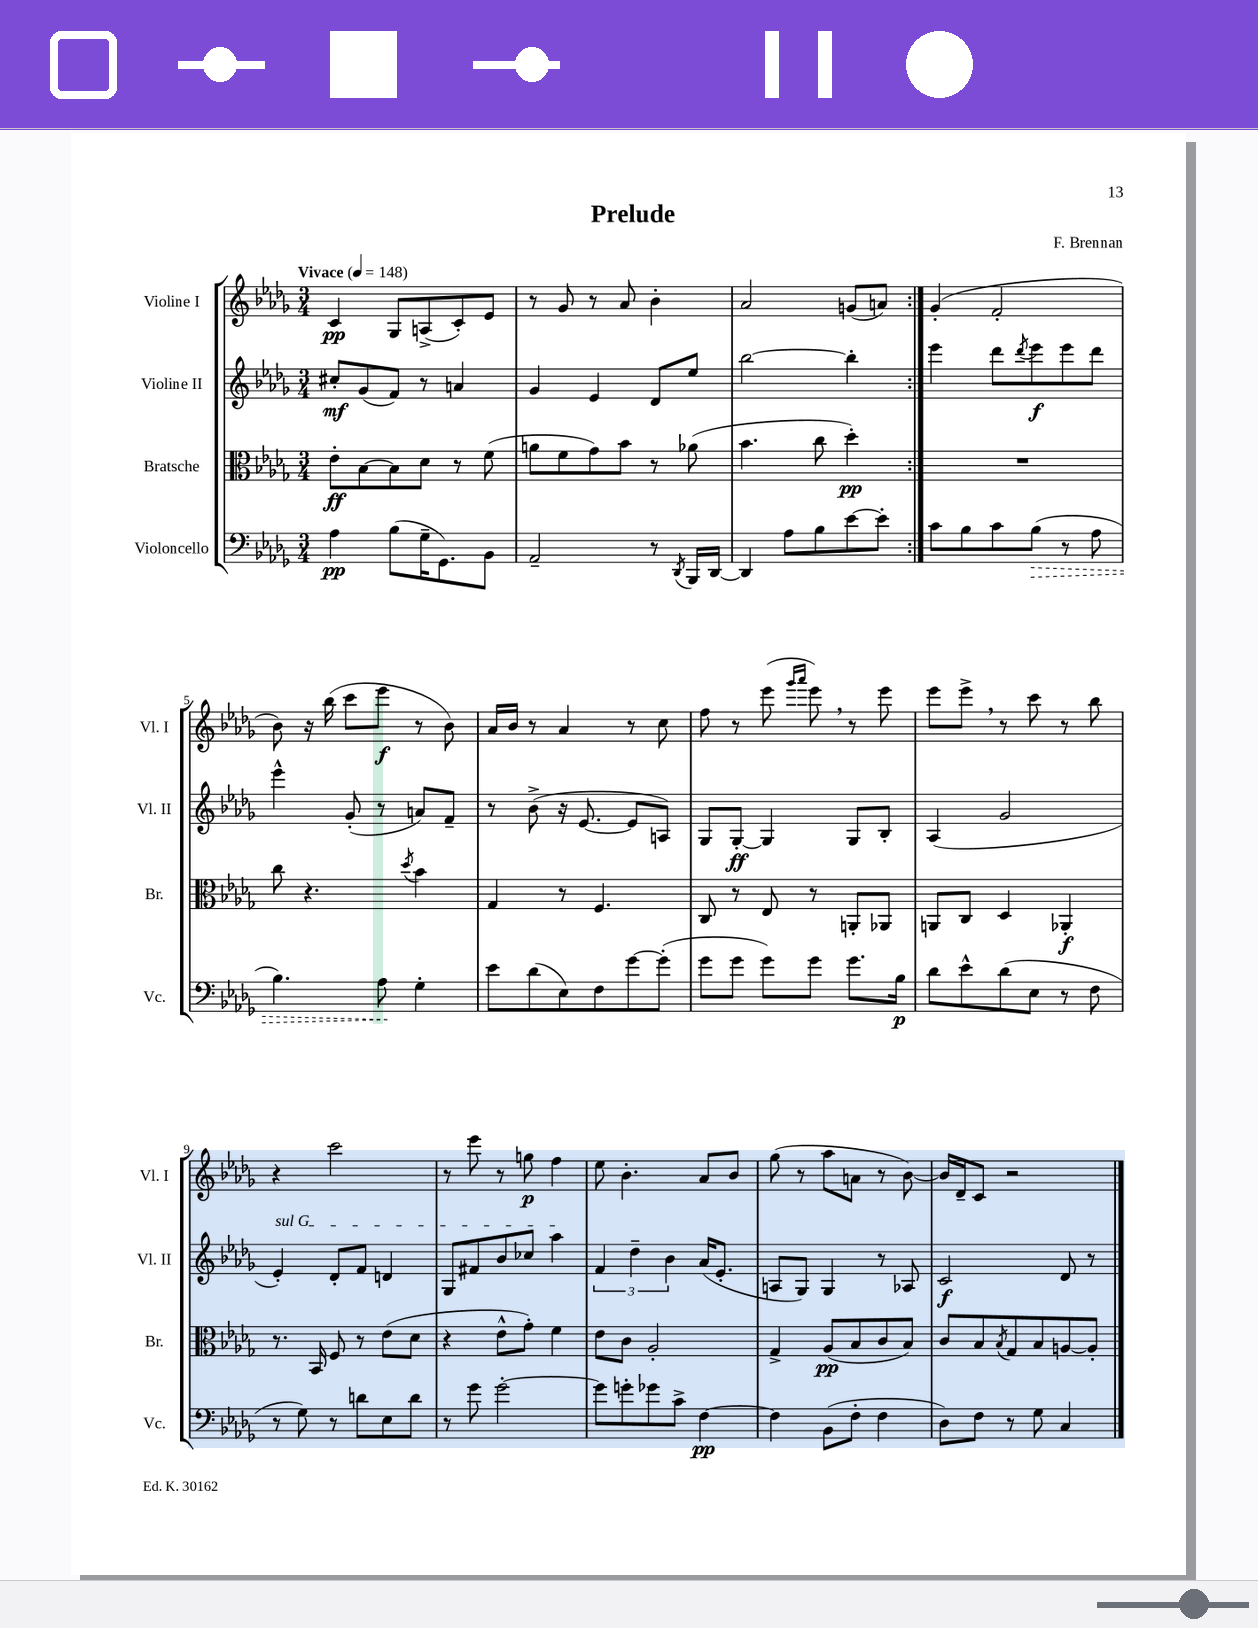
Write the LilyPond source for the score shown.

\header { title = "Prelude" composer = "F. Brennan" }
<<
\new StaffGroup <<
\new Staff = "s0" \with { instrumentName = "Violine I" shortInstrumentName = "Vl. I" } {
    \clef treble \key des \major \numericTimeSignature \time 3/4 \tempo "Vivace" 4 = 148
    \repeat volta 2 { c'4\pp ges8 a8->( c'8-.) ees'8 |
    r8 ges'8 r8 aes'8 bes'4-. |
    aes'2 g'8( a'8) | }
    ges'4-.( f'2-. |
    bes'8) r16 bes''16( c'''8 ees'''8\f r8 bes'8) |
    aes'16 bes'16 r8 aes'4 r8 c''8 |
    f''8 r8 ees'''8( \grace { ges'''16 aes'''16 } ees'''8) \breathe r8 ees'''8 |
    ees'''8 ees'''8-> \breathe r8 c'''8 r8 bes''8 |
    r4 c'''2 |
    r8 ees'''8 r8 g''8\p f''4 |
    ees''8 bes'4.-. aes'8 bes'8 |
    ges''8( r8 aes''8 a'8 r8 bes'8~) |
    bes'16 des'16-- c'8 r2 \bar "|." |
}
\new Staff = "s1" \with { instrumentName = "Violine II" shortInstrumentName = "Vl. II" } {
    \clef treble \key des \major \numericTimeSignature \time 3/4
    \repeat volta 2 { cis''8-.\mf ges'8( f'8) r8 a'4 |
    ges'4 ees'4 des'8 ees''8 |
    bes''2~ bes''4-. | }
    ees'''4 des'''8 \acciaccatura { des'''8 } ees'''8\f ees'''8 des'''8 |
    ees'''4-^ ges'8-.( r8 a'8) f'8-- |
    r8 bes'8->( r16 ees'8.~ ees'8 a8) |
    ges8 ges8~-.\ff ges4 ges8 bes8-. |
    aes4( ges'2 |
    \once \override TextSpanner.bound-details.left.text = \markup { \italic "sul G" } ees'4-.\startTextSpan) des'8-. f'8 d'4 |
    ges8 fis'8 bes'8 ces''8 aes''4\stopTextSpan |
    \tuplet 3/2 { f'4 des''4-- bes'4 } aes'16( ees'8.-. |
    a8 ges8) ges4 r8 aes8 |
    c'2\f des'8 r8 \bar "|." |
}
\new Staff = "s2" \with { instrumentName = "Bratsche" shortInstrumentName = "Br." } {
    \clef alto \key des \major \numericTimeSignature \time 3/4
    \repeat volta 2 { ees'8-.\ff bes8~ bes8 des'8 r8 f'8( |
    a'8 f'8 ges'8) bes'8 r8 aes'8( |
    bes'4. c''8 des''4-.\pp) | }
    R2. |
    c''8 r4. \acciaccatura { des''8 } bes'4 |
    ges4 r8 f4. |
    c8 r8 ees8 r8 a,8-. aes,8 |
    a,8 c8 des4 aes,4-.\f |
    r8. bes,16 f8 r8 ees'8( des'8 |
    r4 ees'8-^ ges'8-.) f'4 |
    ees'8 c'8 aes2-. |
    ges4-> aes8\pp( bes8 c'8 bes8) |
    c'8 bes8 \acciaccatura { bes8 } ges8 bes8 a8~ a8-. \bar "|." |
}
\new Staff = "s3" \with { instrumentName = "Violoncello" shortInstrumentName = "Vc." } {
    \clef bass \key des \major \numericTimeSignature \time 3/4
    \repeat volta 2 { aes4\pp bes8( ges16-- ges,8.) bes,8 |
    aes,2-- r8 \acciaccatura { des,8 } bes,,16 des,16~ |
    des,4 aes8 bes8 ees'8~ ees'8-. | }
    c'8 bes8 c'8 \once \override Hairpin.style = #'dashed-line bes8\>( r8 aes8 |
    bes4.) aes8\! ges4-. |
    ees'8 des'8( ees8) f8 ges'8~ ges'8-.( |
    ges'8 ges'8 ges'8) ges'8 ges'8. bes16\p |
    des'8 ees'8-^ des'8( ees8 r8 f8 |
    r8 ges8) r8 d'8 ees8 d'8 |
    r8 ges'8 ges'2~-. |
    ges'8 g'8-. ges'8 c'8-> f4~\pp |
    f4 bes,8( f8-. f4 |
    des8) f8 r8 ges8 c4 \bar "|." |
}
>>
>>
